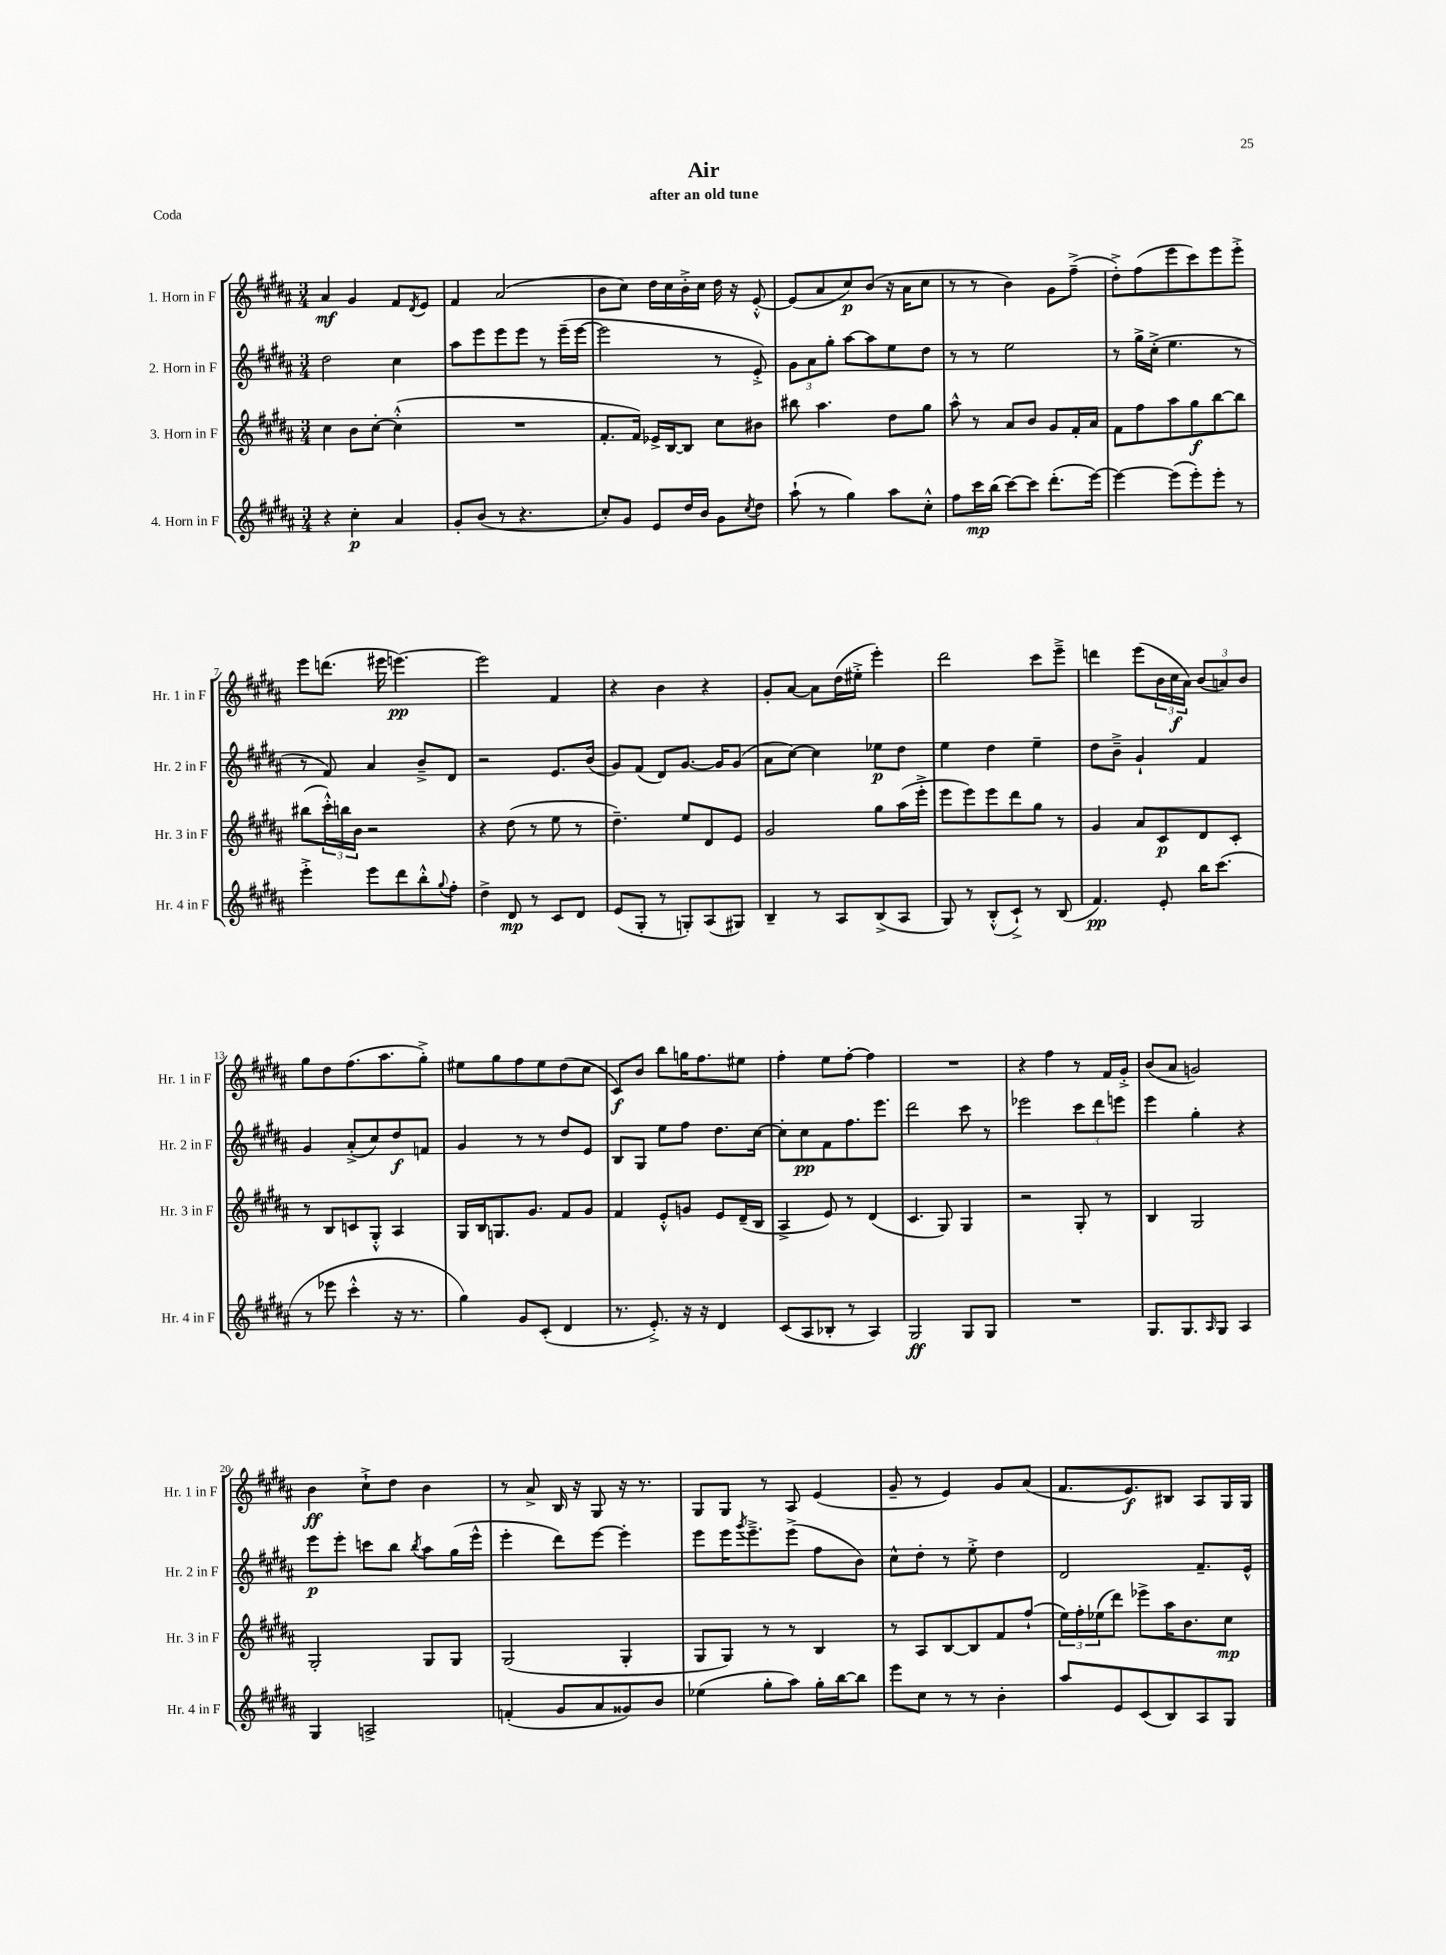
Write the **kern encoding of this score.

**kern	**dynam	**kern	**dynam	**kern	**dynam	**kern	**dynam
*part4	*part4	*part3	*part3	*part2	*part2	*part1	*part1
*staff4	*staff4	*staff3	*staff3	*staff2	*staff2	*staff1	*staff1
*I"4. Horn in F	*	*I"3. Horn in F	*	*I"2. Horn in F	*	*I"1. Horn in F	*
*I'Hr. 4 in F	*	*I'Hr. 3 in F	*	*I'Hr. 2 in F	*	*I'Hr. 1 in F	*
*clefG2	*	*clefG2	*	*clefG2	*	*clefG2	*
*k[f#c#g#d#a#]	*	*k[f#c#g#d#a#]	*	*k[f#c#g#d#a#]	*	*k[f#c#g#d#a#]	*
*M3/4	*	*M3/4	*	*M3/4	*	*M3/4	*
=1	=1	=1	=1	=1	=1	=1	=1
4r	.	4cc#\	.	2dd#\	.	4a#/	mf
4cc#'\	p	8b\L	.	.	.	4g#/	.
.	.	[8cc#'\J	.	.	.	.	.
4a#/	.	(4cc#'^^\]	.	4cc#\	.	8f#/L	.
.	.	.	.	.	.	8qd#/	.
.	.	.	.	.	.	8e/J	.
=2	=2	=2	=2	=2	=2	=2	=2
8g#'/L	.	2.r	.	8aa#\L	.	4f#/	.
(8b/J	.	.	.	8eee\	.	.	.
8r	.	.	.	8eee\	.	(2a#/	.
4.r	.	.	.	8eee\J	.	.	.
.	.	.	.	8r	.	.	.
.	.	.	.	(16eee~\LL	.	.	.
.	.	.	.	[16eee\JJ	.	.	.
=3	=3	=3	=3	=3	=3	=3	=3
8cc#'/L)	.	8.f#'/L	.	2eee\]	.	8b\L	.
8g#/J	.	.	.	.	.	8cc#\J)	.
.	.	16f#/Jk)	.	.	.	.	.
8e/L	.	16e-X^/LL	.	.	.	16dd#\LL	.
.	.	[16B/J	.	.	.	16cc#\	.
16dd#/L	.	8B/J]	.	.	.	16b'^\	.
16b/JJ	.	.	.	.	.	16cc#\JJ	.
8g#\L	.	8cc#\L	.	8r	.	16dd#\	.
.	.	.	.	.	.	16r	.
8qcc#/	.	.	.	.	.	.	.
8dd#\J	.	8b#X\J	.	8e'^/)	.	[8e'^^/	.
=4	=4	=4	=4	=4	=4	=4	=4
(8aa#`\	.	8bb#X\	.	12g#\L	.	(8e/L]	.
.	.	.	.	12a#\	.	.	.
8r	.	4.aa#\	.	.	.	8a#/	.
.	.	.	.	12gg#'\J	.	.	.
4gg#\)	.	.	.	[8aa#\L	.	8cc#/)	p
.	.	.	.	8aa#\]	.	(8b/J	.
8aa#\L	.	8dd#\L	.	8ee\	.	16r	.
.	.	.	.	.	.	16a#\KL	.
8cc#'^^\J	.	8gg#\J	.	8dd#\J	.	8cc#\J	.
=5	=5	=5	=5	=5	=5	=5	=5
8ff#\L	.	8aa#^^\	.	8r	.	8r	.
16ccc#\L	mp	8r	.	8r	.	8r	.
(16bb\JJ	.	.	.	.	.	.	.
[8ccc#\L)	.	8a#/L	.	2ee\	.	4b\)	.
8ccc#\J]	.	8b/J	.	.	.	.	.
(8.ddd#'\L	.	8g#/L	.	.	.	8g#\L	.
.	.	16f#'/L	.	.	.	(8ff#~^\J	.
[16eee\Jk)	.	16a#/JJ	.	.	.	.	.
=6	=6	=6	=6	=6	=6	=6	=6
4eee\_	.	8f#\L	.	8r	.	8dd#'^\L)	.
.	.	8ff#\	.	16gg#^\LL	.	(8ff#\	.
.	.	.	.	(16cc#'^\JJ	.	.	.
(8eee\L]	.	8aa#\	.	4.ee\	.	8eee\	.
8eee'\)	.	8gg#\	f	.	.	8ccc#\)	.
8eee'\J	.	[8bb\	.	.	.	8eee\	.
8r	.	8bb\J]	.	8r	.	8eee'^\J	.
!!LO:LB:g=z
=7	=7	=7	=7	=7	=7	=7	=7
4eee'^\	.	(8bb#X\L	.	8r	.	8eee\L	.
.	.	24ccc#'^^\L)	.	8f#/)	.	(8.dddn\J	.
.	.	24bbn\	.	.	.	.	.
.	.	24b\JJ	.	.	.	.	.
8eee\L	.	2r	.	4a#/	.	.	.
.	.	.	.	.	.	16eee#X\	.
8ddd#\	.	.	.	.	.	[4.eeen\)	pp
8bb'^^\	.	.	.	8b~^/L	.	.	.
8qqgg#/	.	.	.	.	.	.	.
8ff#'\J	.	.	.	8d#/J	.	.	.
=8	=8	=8	=8	=8	=8	=8	=8
4dd#^\	.	4r	.	2r	.	2eee\]	.
8d#/	mp	(8dd#\	.	.	.	.	.
8r	.	8r	.	.	.	.	.
8c#/L	.	8ee\	.	8.e/L	.	4f#/	.
8d#/J	.	8r	.	.	.	.	.
.	.	.	.	(16b/Jk	.	.	.
=9	=9	=9	=9	=9	=9	=9	=9
(8e/L	.	4.dd#~\)	.	8g#/L)	.	4r	.
8G#'/J	.	.	.	(8f#/J	.	.	.
8r	.	.	.	8d#/L)	.	4b\	.
8Gn'/L)	.	8ee/L	.	[8.g#/J	.	.	.
(8A#/	.	8d#/	.	.	.	4r	.
.	.	.	.	16g#/KL]	.	.	.
8G#X/J)	.	8e/J	.	(8g#/J	.	.	.
=10	=10	=10	=10	=10	=10	=10	=10
4B~/	.	2g#/	.	8a#\L	.	8g#'/L	.
.	.	.	.	[8cc#\J)	.	[8a#/J	.
8r	.	.	.	4cc#\]	.	8a#\L]	.
8A#/L	.	.	.	.	.	(16dd#\L	.
.	.	.	.	.	.	16ee#X'^\JJ	.
(8B^/	.	8gg#\L	.	8ee-X\L	p	4eee'\)	.
8A#/J	.	(16aa#\L	.	8dd#\J	.	.	.
.	.	16eee'^\JJ	.	.	.	.	.
=11	=11	=11	=11	=11	=11	=11	=11
8G#/)	.	8eee\L	.	4ee\	.	2ddd#\	.
8r	.	8eee\)	.	.	.	.	.
(8B'^^/L	.	8eee\	.	4dd#\	.	.	.
8c#`^/J)	.	8ddd#\	.	.	.	.	.
8r	.	8gg#\J	.	4ee~\	.	8ccc#\L	.
(8B/	.	8r	.	.	.	8eee~^\J	.
=12	=12	=12	=12	=12	=12	=12	=12
4.f#/)	pp	4g#/	.	8dd#\L	.	4dddn\	.
.	.	.	.	8b~^\J	.	.	.
.	.	8a#/L	.	4g#`/	.	(8eee\L	.
8e'/	.	8c#/	p	.	.	24b\L	.
.	.	.	.	.	.	24cc#\	f
.	.	.	.	.	.	24a#\JJ)	.
16bb\KL	.	8d#/	.	4f#/	.	(12b/L	.
(8.ccc#\J	.	.	.	.	.	.	.
.	.	.	.	.	.	12an/)	.
.	.	8c#'/J	.	.	.	.	.
.	.	.	.	.	.	12b/J	.
!!LO:LB:g=z
=13	=13	=13	=13	=13	=13	=13	=13
8r	.	8r	.	4g#/	.	8gg#\L	.
8eee-X\	.	8B/L	.	.	.	8dd#\	.
4ccc#'^^\	.	8cn/	.	(8a#'^/L	.	(8.ff#\	.
.	.	8G#'^^/J	.	8cc#/)	.	.	.
.	.	.	.	.	.	8.aa#\	.
16r	.	4A#/	.	8dd#/	f	.	.
8.r	.	.	.	.	.	.	.
.	.	.	.	8fn/J	.	8gg#'^\J)	.
=14	=14	=14	=14	=14	=14	=14	=14
4gg#\)	.	16G#/LL	.	4g#/	.	8ee#X\L	.
.	.	16B/J	.	.	.	.	.
.	.	8.Gn/	.	.	.	8gg#\	.
8g#/L	.	.	.	8r	.	8ff#\	.
.	.	8.g#/J	.	.	.	.	.
(8c#'/J	.	.	.	8r	.	8ee#\	.
4d#/	.	8f#/L	.	8dd#/L	.	(8dd#\	.
.	.	8g#/J	.	8e/J	.	8cc#\J	.
=15	=15	=15	=15	=15	=15	=15	=15
8.r	.	4f#/	.	8B/L	.	8c#/L)	f
.	.	.	.	8G#/J	.	8b/J	.
8.e'^/)	.	.	.	.	.	.	.
.	.	8e'^^/L	.	8ee\L	.	8bb\L	.
16r	.	8gn/J	.	8ff#\J	.	16ggn\K	.
16r	.	.	.	.	.	8.ff#\	.
4d#/	.	8e/L	.	8.dd#\L	.	.	.
.	.	(16d#~/L	.	.	.	8ee#X\J	.
.	.	16B/JJ	.	[16cc#\Jk	.	.	.
=16	=16	=16	=16	=16	=16	=16	=16
(8c#/L	.	4A#^/	.	8cc#'\L]	.	4ff#'\	.
8A#/	.	.	.	8cc#\	pp	.	.
8B-X'/J	.	8e/)	.	8f#\	.	8ee\L	.
8r	.	8r	.	8.ff#\	.	[8ff#'\J	.
4A#/)	.	(4d#/	.	.	.	4ff#\]	.
.	.	.	.	8.eee\J	.	.	.
=17	=17	=17	=17	=17	=17	=17	=17
2G#/	ff	4.c#/	.	2ddd#\	.	2.r	.
.	.	8G#/)	.	.	.	.	.
8G#/L	.	4G#/	.	8ccc#\	.	.	.
8G#/J	.	.	.	8r	.	.	.
=18	=18	=18	=18	=18	=18	=18	=18
2.r	.	2r	.	2eee-X\	.	4r	.
.	.	.	.	.	.	4ff#\	.
.	.	8G#'/	.	12ccc#\L	.	8r	.
.	.	.	.	12ddd#\	.	.	.
.	.	8r	.	.	.	16f#/LL	.
.	.	.	.	12eeen\J	.	.	.
.	.	.	.	.	.	16g#'^/JJ	.
=19	=19	=19	=19	=19	=19	=19	=19
8.G#/L	.	4B/	.	4eee\	.	(8b/L	.
.	.	.	.	.	.	8a#/J	.
8.G#/	.	.	.	.	.	.	.
.	.	2G#/	.	4gg#'\	.	2gn/)	.
16qqA#/	.	.	.	.	.	.	.
8G#/J	.	.	.	.	.	.	.
4A#/	.	.	.	4r	.	.	.
!!LO:LB:g=z
=20	=20	=20	=20	=20	=20	=20	=20
4G#/	.	2G#'/	.	8eee\L	p	4b\	ff
.	.	.	.	8eee'\J	.	.	.
2An^/	.	.	.	8cccn\L	.	8cc#`^\L	.
.	.	.	.	8bb\J	.	8dd#\J	.
.	.	.	.	8qbb/	.	.	.
.	.	8G#/L	.	8aa#\L	.	4b\	.
.	.	8G#/J	.	(16gg#\L	.	.	.
.	.	.	.	16eee^^\JJ	.	.	.
=21	=21	=21	=21	=21	=21	=21	=21
(4fn'/	.	(2G#/	.	4eee'\	.	8r	.
.	.	.	.	.	.	8a#^/	.
8g#/L	.	.	.	8ddd#\L)	.	16B/	.
.	.	.	.	.	.	16r	.
8a#/	.	.	.	[8eee\J	.	8G#/	.
8g##X/)	.	4G#'/	.	4eee'\]	.	16r	.
.	.	.	.	.	.	8.r	.
8b/J	.	.	.	.	.	.	.
=22	=22	=22	=22	=22	=22	=22	=22
(4ee-X\	.	8G#/L	.	8eee\L	.	8G#/L	.
.	.	8G#/J)	.	16eee\K	.	8G#/J	.
.	.	.	.	8qggg#/	.	.	.
.	.	.	.	8.eee~^\	.	.	.
8gg#'\L	.	8r	.	.	.	8r	.
8aa#\J)	.	8r	.	(8eee^\J	.	8A#/	.
16gg#'\LL	.	4B/	.	8ff#\L	.	(4e/	.
[16bb\J	.	.	.	.	.	.	.
8bb\J]	.	.	.	8b\J)	.	.	.
=23	=23	=23	=23	=23	=23	=23	=23
8eee\L	.	8r	.	8cc#^^\L	.	8g#~/	.
8cc#\J	.	8A#/L	.	8dd#'\J	.	8r	.
8r	.	[8B/	.	8r	.	4e/)	.
8r	.	8B/]	.	8ee'^\	.	.	.
4b'\	.	8f#/	.	4dd#\	.	8g#/L	.
.	.	(8ff#`/J	.	.	.	(8a#/J	.
=24	=24	=24	=24	=24	=24	=24	=24
8aa#/L	.	24ee\LL)	.	2d#/	.	8.f#/L	.
.	.	24ff#'\	.	.	.	.	.
.	.	(24ee-X\J	.	.	.	.	.
8e/	.	8ddd#\J)	.	.	.	.	.
.	.	.	.	.	.	8.e/)	f
(8c#/	.	8eee-X^\L	.	.	.	.	.
8B/)	.	16aa#\K	.	.	.	8B#X/J	.
.	.	8.b\	.	.	.	.	.
8A#/	.	.	.	8.f#~/L	.	8A#/L	.
8G#/J	.	8cc#\J	mp	.	.	16G#/L	.
.	.	.	.	16e^^/Jk	.	16G#/JJ	.
==	==	==	==	==	==	==	==
*-	*-	*-	*-	*-	*-	*-	*-
